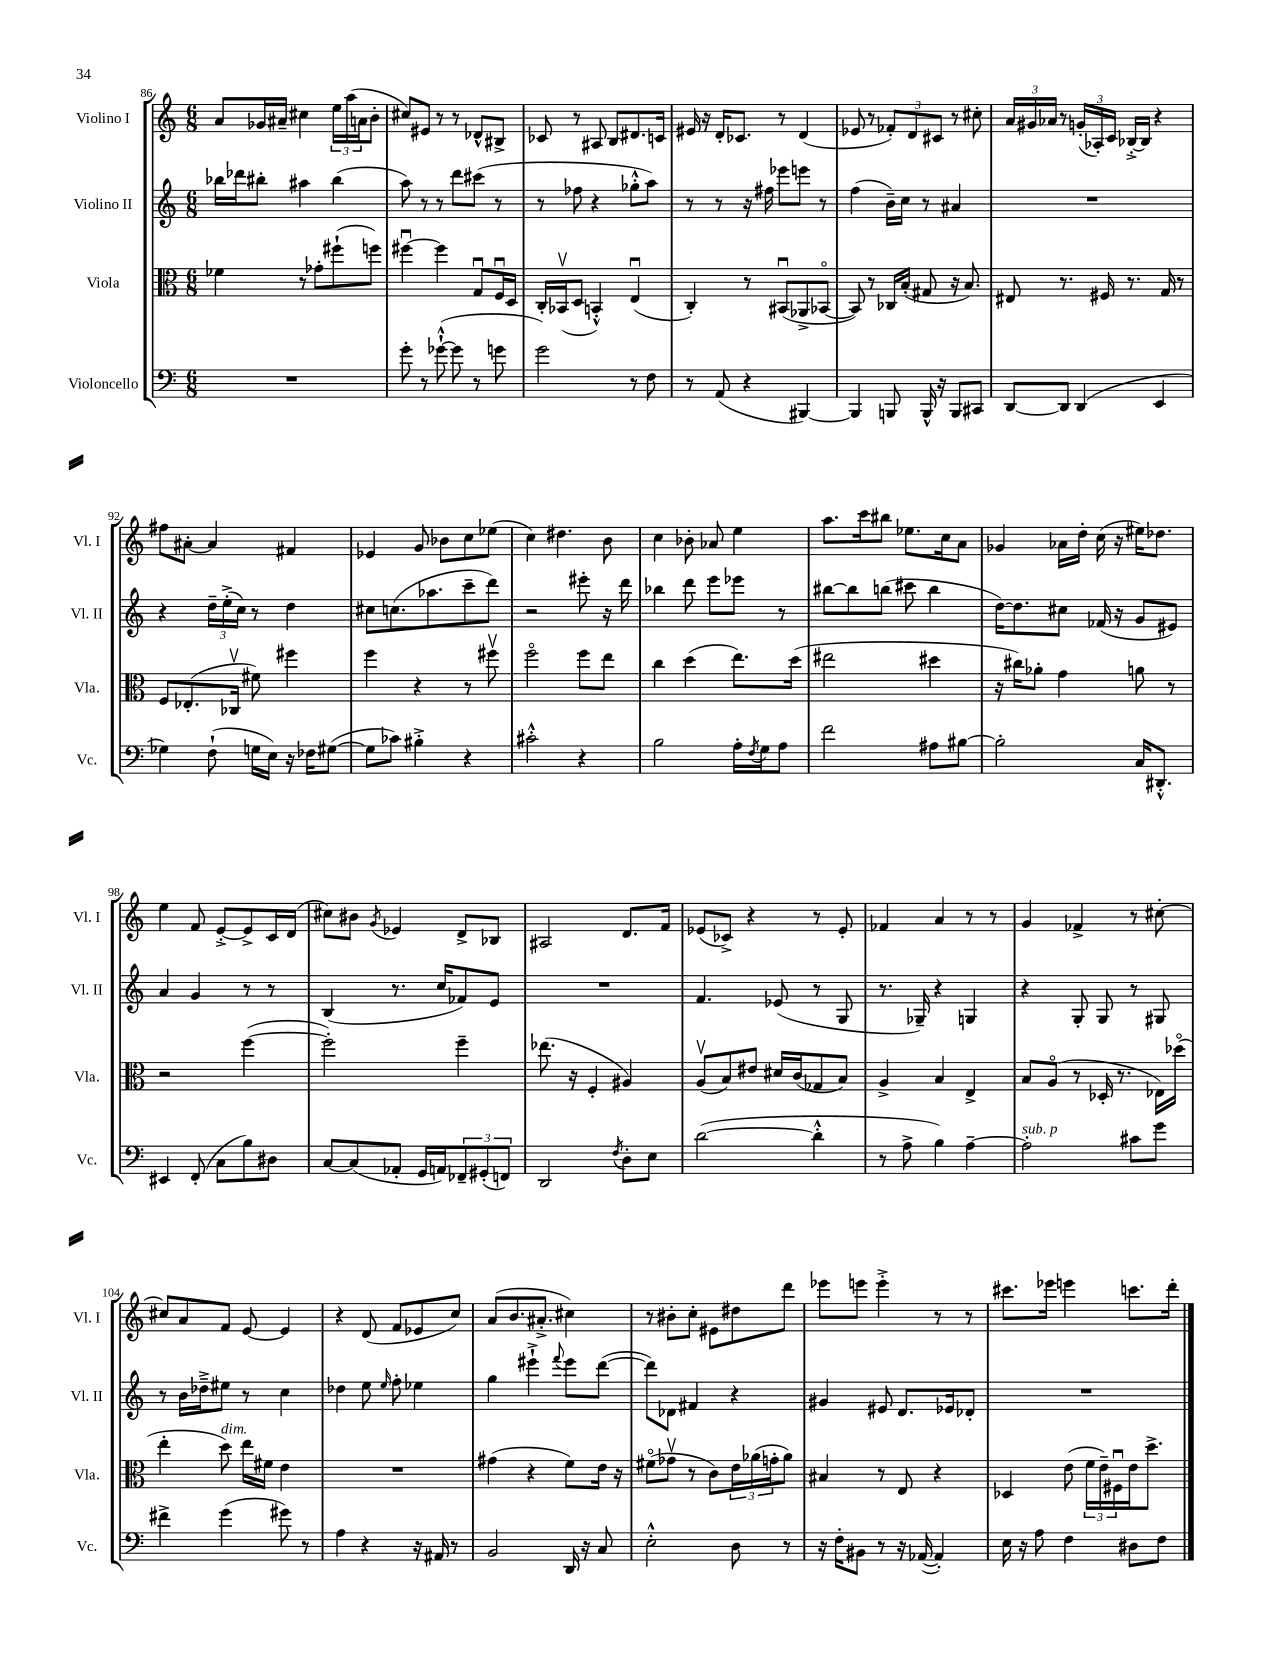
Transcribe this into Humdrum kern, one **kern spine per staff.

**kern	**kern	**kern	**kern
*part4	*part3	*part2	*part1
*staff4	*staff3	*staff2	*staff1
*I"Violoncello	*I"Viola	*I"Violino II	*I"Violino I
*I'Vc.	*I'Vla.	*I'Vl. II	*I'Vl. I
*clefF4	*clefC3	*clefG2	*clefG2
*k[]	*k[]	*k[]	*k[]
*M6/8	*M6/8	*M6/8	*M6/8
=86	=86	=86	=86
2.r	4f-X\	16bb-X\LL	8a/L
.	.	16ddd-X\J	.
.	.	8bb#X'\J	16g-X/L
.	.	.	16a#X~/JJ
.	8r	4aa#X\	4cc#X\
.	8g-X'\L	.	.
.	(8ff#X`\	(4bb#\	24ee\LL
.	.	.	(24aa\
.	.	.	24an\J
.	8ffn\J)	.	8b'\J
=87	=87	=87	=87
8g'\	[4ff#Xu\	8aa\)	8cc#X/L)
8r	.	8r	8e#X/J
([8g-X`^^\	4ff#\]	8r	8r
8g-\]	.	8ddd\L	8r
8r	8Gu/L	(8ccc#X\J	8d-X^^/L
8gn\	16Fu/L	8r	8B#X^/J
.	16D/JJ	.	.
=88	=88	=88	=88
2g\)	16C'/LL	8r	8c-X/
.	(16BB-Xv/J	.	.
.	8D/J	8ff-X\	8r
.	4BBn'^^/)	4r	8A#X/
.	.	.	8B/L
8r	(4Eu/	8gg-X'^^\L	8.d#X/
8F\	.	8aa\J)	.
.	.	.	16cn/Jk
=89	=89	=89	=89
8r	4C'/)	8r	16e#X/
.	.	.	16r
(8AA/	.	8r	16d'/KL
.	.	.	8.c-X/J
4r	8r	16r	.
.	.	16ff#X\	.
.	(8BB#Xu/L	8eee-X\L	8r
[4BBB#X/)	8AA-X^/	8eeen\J	(4d/
.	[8BB-X/J	8r	.
=90	=90	=90	=90
4BBB#/]	8BB-/])	(4ff\	8e-X/
.	8r	.	8r
8BBBn/	16C-X/LL	16b~\LL)	12f-X'/L)
.	(16B'/JJ	16cc\JJ	.
.	.	.	12d/
16BBB^^/	8G#X/	8r	.
.	.	.	12c#X/J
16r	.	.	.
8BBB/L	16r	4a#X/	8r
.	8.B/)	.	.
8CC#X/J	.	.	8cc#X'\
=91	=91	=91	=91
[8DD/L	8E#X/	2.r	24a/LL
.	.	.	24g#X/
.	.	.	24a-X/JJ
8DD/J]	8.r	.	8r
(4DD/	.	.	(24gn'/LL
.	.	.	24A-X'/)
.	16F#X/	.	.
.	.	.	24c/JJ
.	8.r	.	[16B-X'^/LL
.	.	.	16B-/JJ]
4EE/	.	.	4r
.	16G/	.	.
.	8r	.	.
!!LO:LB:g=z
=92	=92	=92	=92
4G-X\)	8F/L	4r	8ff#X\L
.	(8.E-X'/	.	[8a#X'\J
(8F`\	.	24dd~\LL	4a#/]
.	.	(24ee'^\	.
.	16C-Xv/Jk	.	.
.	.	24cc\JJ)	.
16Gn\LL	8f#X\)	8r	.
16E\JJ)	.	.	.
16r	4ff#X\	4dd\	4f#X/
16F-X\KL	.	.	.
([8G#X\J	.	.	.
=93	=93	=93	=93
8G#\L]	4ff\	8cc#X\L	4e-X/
8c-X\J)	.	(8.ccn\	.
4B#X'^\	4r	.	8g/
.	.	8.aa-X\	.
.	.	.	8b-X\L
4r	8r	8ccc~\	8cc\
.	8ff#Xv\	8ddd\J)	(8ee-X\J
=94	=94	=94	=94
2c#X'^^\	2ff\	2r	4cc\)
.	.	.	4.dd#X\
4r	8ff\L	8eee#X'\	.
.	8ee\J	16r	8b\
.	.	16ddd\	.
=95	=95	=95	=95
2B\	4cc\	4bb-X\	4cc\
.	(4dd\	8ddd\	8b-X'\
.	.	8eee\L	8a-X/
16A'\LL	8.ee\L)	8eee-X\J	4ee\
8qF/	.	.	.
16G\J	.	.	.
8A\J	.	8r	.
.	(16dd\Jk	.	.
=96	=96	=96	=96
2f\	2ee#X\	[8bb#X\L	8.aa\L
.	.	8bb#\]	.
.	.	.	16ccc\k
.	.	(8bbn\J	8bb#X\J
.	.	8ccc#X\	8.ee-X\L
8A#X\L	4dd#X\	4bb\	.
.	.	.	16cc\k
[8B#X\J	.	.	8a\J
=97	=97	=97	=97
2B#'\]	16r	[16dd\KL)	4g-X/
.	16cc#X\KL)	8.dd\]	.
.	8a-X'\J	.	.
.	4g\	8cc#X\J	16a-X\LL
.	.	.	16dd'\JJ
.	.	(16f-X/	(16cc\
.	.	16r	16r
16C/KL	8an\	8g/L	16ee#X\KL)
8.DD#X'^^/J	.	.	8.dd-X\J
.	8r	8e#X/J)	.
!!LO:LB:g=z
=98	=98	=98	=98
4EE#X/	2r	4a/	4ee\
(8FF'/	.	4g/	8f/
8C\L	.	.	[8e'^/L
8B\)	([4ff\	8r	8e^/]
8D#X\J	.	8r	16c/L
.	.	.	(16d/JJ
=99	=99	=99	=99
[8C/L	2ff'\])	(4B/	8cc#X\L)
(8C/]	.	.	8b#X\J
.	.	.	8qg/
8AA-X'/J	.	8.r	4e-X/
16GG/LL	.	.	.
16AAn/J)	.	16cc/KL	.
12FF-X~/	4ff~\	8f-X/)	8d^/L
(12GG#X'/	.	.	.
.	.	8e/J	8B-X/J
12FFn/J)	.	.	.
=100	=100	=100	=100
2DD/	(8.ee-X\	2.r	2A#X/
.	16r	.	.
.	4F'/	.	.
8qF/	.	.	.
8D'\L	4A#X/)	.	8.d/L
8E\J	.	.	.
.	.	.	16f/Jk
=101	=101	=101	=101
([2d\	(8Av/L	4.f/	(8e-X/L
.	8B/)	.	8c-X^/J)
.	8e#X/J	.	4r
.	16d#X/LL	(8e-X/	.
.	(16c/J	.	.
4d'^^\]	8G-X/	8r	8r
.	8B/J)	8G/	8e-'/
=102	=102	=102	=102
8r	4A^/	8.r	4f-X/
8A^\	.	.	.
.	.	16G-X~/)	.
4B\)	4B/	4r	4a/
[4A~\	4E^/	4Gn/	8r
.	.	.	8r
=103	=103	=103	=103
!LO:TX:a:i:t=sub. p	!	!	!
2A'\]	8B/L	4r	4g/
.	(8A/J	.	.
.	8r	8G'/	4f-X^/
.	16D-X'/	8G/	.
.	8.r	.	.
8c#X\L	.	8r	8r
8g\J	16E-X\LL)	8G#X/	[8cc#X'\
.	(16dd-X\JJ	.	.
!!LO:LB:g=z
=104	=104	=104	=104
4f#X^\	4ee'\	8r	8cc#X/L]
.	.	16b\LL	8a/
.	.	16dd-X~^\J	.
!	!LO:TX:a:i:t=dim.	!	!
(4g\	8dd\)	8ee#X\J	8f/J
.	16ee\LL	8r	[8e/
.	16f#X\JJ	.	.
8g#X\)	4e\	4cc\	4e/]
8r	.	.	.
=105	=105	=105	=105
4A\	2.r	4dd-X\	4r
4r	.	8ee\	(8d/
.	.	16qqee/	.
.	.	8ff'\	8f/L
16r	.	4ee-X\	8e-X/
16AA#X/	.	.	.
8r	.	.	8cc/J)
=106	=106	=106	=106
2BB/	(4g#X\	4gg\	(8a/L
.	.	.	8.b/
.	4r	4eee#X`^\	.
.	.	.	8.a#X'^/J
.	.	8qqfff/	.
16DD/	8f\L)	8eee#\L	4cc#X\)
16r	.	.	.
8C/	16e\Jk	([8ddd\J	.
.	16r	.	.
=107	=107	=107	=107
2E'^^\	(8f#X\L	8ddd\L])	8r
.	8g-Xv\J	8d-X\J	8b#X'\L
.	8r	4f#X/	8cc'\J
.	8c\L)	.	8e#X\L
8D\	24e\L	4r	8dd#X\
.	(24a-X\	.	.
.	24gn'\J	.	.
8r	8a-\J)	.	8ddd\J
=108	=108	=108	=108
16r	4B#X/	4g#X/	8eee-X\L
16F'\KL	.	.	.
8BB#X\J	.	.	8eeen\J
8r	8r	8e#X/	4eee'^\
16r	8E/	8.d/L	.
([16AA-X/	.	.	.
4AA-'/])	4r	.	8r
.	.	16e-X/k	.
.	.	8d-X'/J	8r
=109	=109	=109	=109
16E\	4D-X/	2.r	8.ccc#X\L
16r	.	.	.
8A\	.	.	.
.	.	.	16eee-X\Jk
4F\	(8e\	.	4eeen\
.	24f\LL	.	.
.	24e~\)	.	.
.	24F#Xu\	.	.
8D#X\L	16e\J	.	8.cccn\L
.	8.dd^\J	.	.
8F\J	.	.	.
.	.	.	16ddd'\Jk
==	==	==	==
*-	*-	*-	*-
